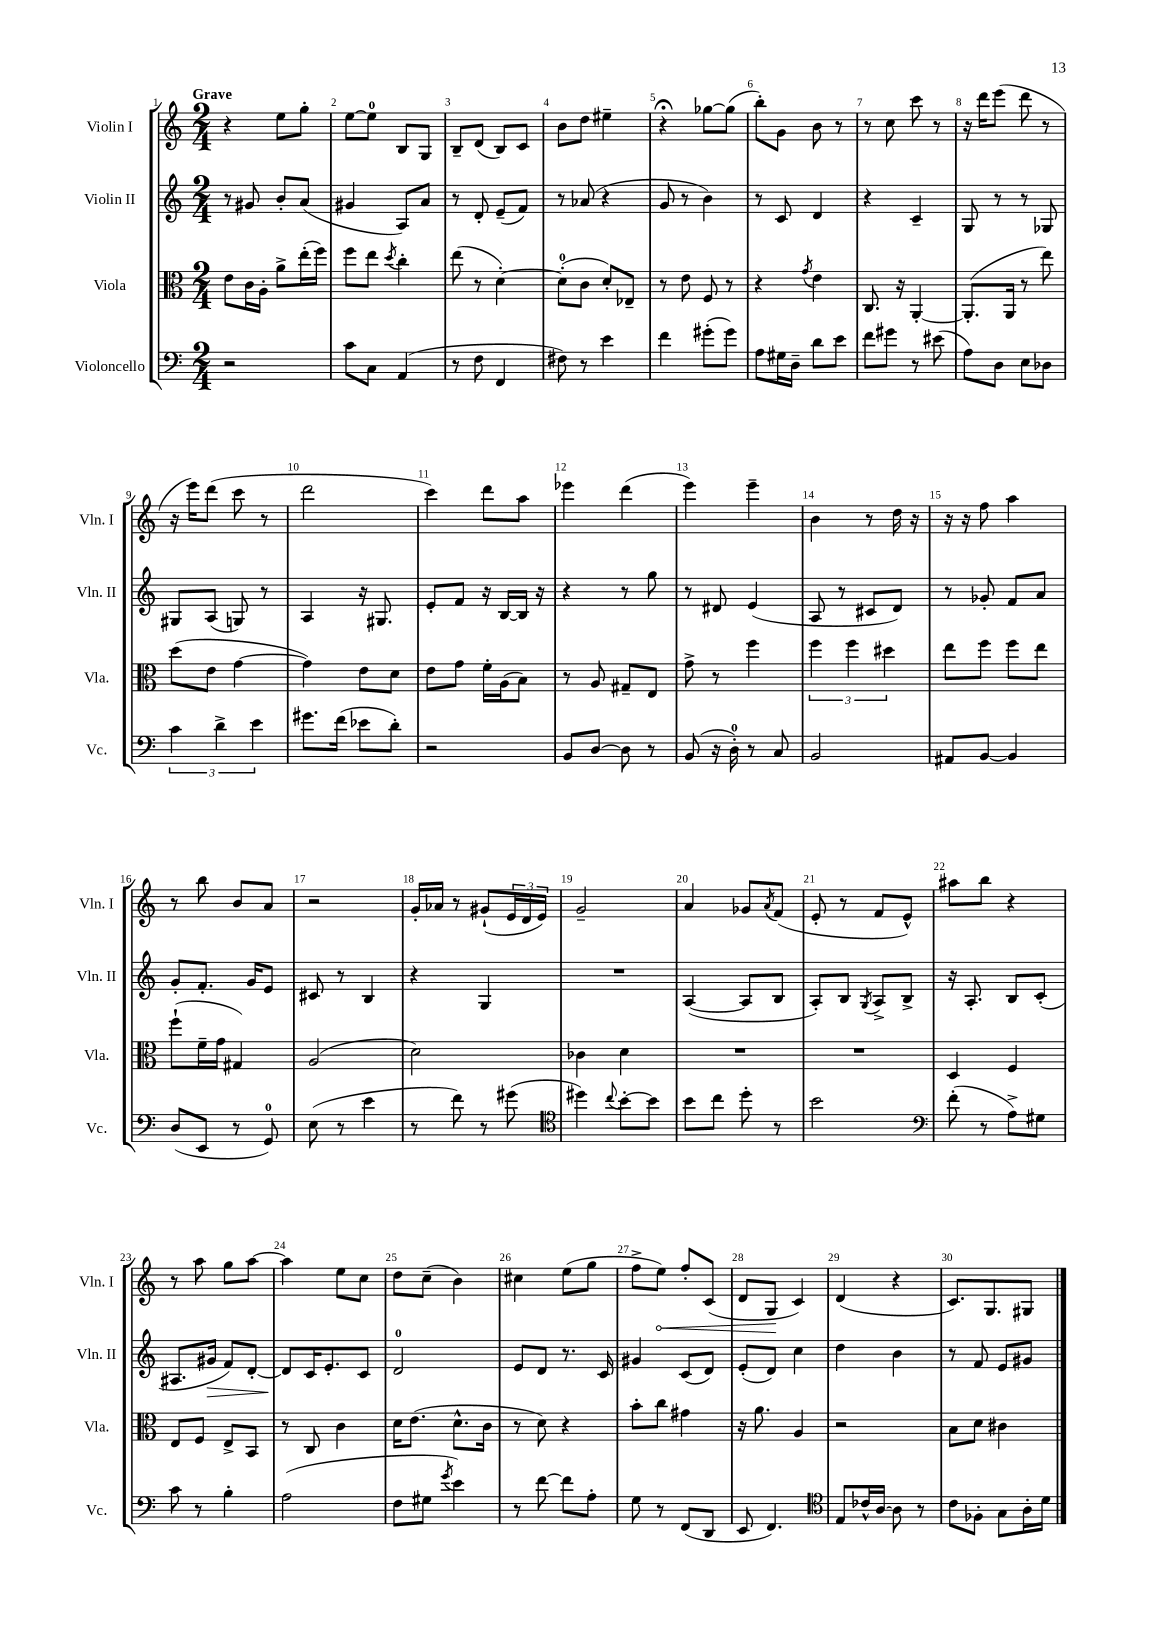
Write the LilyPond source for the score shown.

<<
\new StaffGroup <<
\new Staff = "s0" \with { instrumentName = "Violin I" shortInstrumentName = "Vln. I" } {
    \clef treble \key c \major \numericTimeSignature \time 2/4 \tempo "Grave"
    r4 e''8 g''8-. |
    e''8~ e''8-0 b8 g8 |
    b8-- d'8( b8) c'8 |
    b'8 d''8 eis''4-- |
    r4\fermata ges''8~ ges''8( |
    b''8-.) g'8 b'8 r8 |
    r8 c''8 c'''8 r8 |
    r16 d'''16 e'''8( d'''8 r8 |
    r16 e'''16) d'''8( c'''8 r8 |
    d'''2 |
    c'''4) d'''8 a''8 |
    ees'''4 d'''4( |
    e'''4) e'''4-- |
    b'4 r8 d''16 r16 |
    r16 r16 f''8 a''4 |
    r8 b''8 b'8 a'8 |
    r2 |
    g'16-. aes'16 r8 gis'8-!( \tuplet 3/2 { e'16 d'16 e'16) } |
    g'2-- |
    a'4 ges'8 \acciaccatura { a'8 } f'8( |
    e'8-. r8 f'8 e'8-^) |
    ais''8 b''8 r4 |
    r8 a''8 g''8 a''8~ |
    a''4 e''8 c''8 |
    d''8 c''8--( b'4) |
    cis''4 e''8( g''8 |
    f''8-> \once \override Hairpin.circled-tip = ##t e''8\<) f''8-. c'8( |
    d'8 g8\! c'4) |
    d'4( r4 |
    c'8.) g8. gis8 \bar "|." |
}
\new Staff = "s1" \with { instrumentName = "Violin II" shortInstrumentName = "Vln. II" } {
    \clef treble \key c \major \numericTimeSignature \time 2/4
    r8 gis'8 b'8-. a'8( |
    gis'4 a8) a'8 |
    r8 d'8-. e'8--( f'8) |
    r8 aes'8( r4 |
    g'8 r8 b'4) |
    r8 c'8 d'4 |
    r4 c'4-- |
    g8 r8 r8 ges8 |
    gis8 a8( g8) r8 |
    a4 r16 gis8. |
    e'8-. f'8 r16 b16~ b16 r16 |
    r4 r8 g''8 |
    r8 dis'8 e'4( |
    a8 r8 cis'8 d'8) |
    r8 ges'8-. f'8 a'8 |
    g'8-. f'8.-. g'16 e'8 |
    cis'8 r8 b4 |
    r4 g4 |
    R2 |
    a4~( a8 b8 |
    a8-.) b8 \acciaccatura { g8 } a8-> b8-> |
    r16 a8.-. b8 c'8-.( |
    ais8. gis'16\> f'8) d'8~-. |
    d'8\! c'16 e'8.-. c'8 |
    d'2-0 |
    e'8 d'8 r8. c'16 |
    gis'4 c'8( d'8) |
    e'8-.( d'8) c''4 |
    d''4 b'4 |
    r8 f'8 e'8 gis'8 \bar "|." |
}
\new Staff = "s2" \with { instrumentName = "Viola" shortInstrumentName = "Vla." } {
    \clef alto \key c \major \numericTimeSignature \time 2/4
    e'8 c'16 a16-. a'8-> e''16-.( f''16) |
    f''8 e''8 \acciaccatura { d''8 } c''4-. |
    e''8( r8 d'4~-.) |
    d'8-0-.( c'8 d'8-.) ees8-- |
    r8 e'8 f8 r8 |
    r4 \acciaccatura { g'8 } e'4 |
    c8. r16 a,4~-. |
    a,8.-.( a,16 r8 e''8) |
    d''8( e'8 g'4~ |
    g'4) e'8 d'8 |
    e'8 g'8 f'16-. a16( b8) |
    r8 a8 gis8-- e8 |
    g'8-> r8 f''4 |
    \tuplet 3/2 { f''4 f''4 dis''4 } |
    e''8 f''8 f''8 e''8 |
    f''8-!( f'16-- g'16 gis4) |
    a2( |
    d'2) |
    ces'4 d'4 |
    R2 |
    R2 |
    d4 f4 |
    e8 f8 e8-> b,8 |
    r8 c8 c'4 |
    d'16 e'8.( d'8.-^ c'16 |
    r8 d'8) r4 |
    b'8-. c''8 gis'4 |
    r16 a'8. a4 |
    r2 |
    b8 d'8 cis'4 \bar "|." |
}
\new Staff = "s3" \with { instrumentName = "Violoncello" shortInstrumentName = "Vc." } {
    \clef bass \key c \major \numericTimeSignature \time 2/4
    r2 |
    c'8 c8 a,4( |
    r8 f8 f,4 |
    fis8) r8 e'4 |
    f'4 gis'8-.( gis'8) |
    a8 gis16 d16-- d'8 e'8 |
    f'8 gis'8 r8 eis'8( |
    a8) d8 e8 des8 |
    \tuplet 3/2 { c'4 d'4-> e'4 } |
    gis'8. f'16( ees'8 d'8-.) |
    r2 |
    b,8 d8~ d8 r8 |
    b,8( r16 d16-0-.) r8 c8 |
    b,2 |
    ais,8 b,8~ b,4 |
    d8( e,8 r8 g,8-0) |
    e8( r8 e'4 |
    r8 f'8) r8 gis'8( |
    \clef tenor dis''4) \appoggiatura { c''8 } b'8~-. b'8 |
    b'8 c''8 d''8-. r8 |
    b'2 |
    \clef bass f'8-.( r8 a8->) gis8 |
    c'8 r8 b4-. |
    a2( |
    f8 gis8 \acciaccatura { g'8 } e'4) |
    r8 f'8~ f'8 a8-. |
    g8 r8 f,8( d,8 |
    e,8 f,4.) |
    \clef tenor e8 ces'16-^ a16~ a8 r8 |
    c'8 fes8-. g8 a16-. d'16 \bar "|." |
}
>>
>>
\layout { \context { \Score \override BarNumber.break-visibility = ##(#f #t #t) barNumberVisibility = #all-bar-numbers-visible } }
